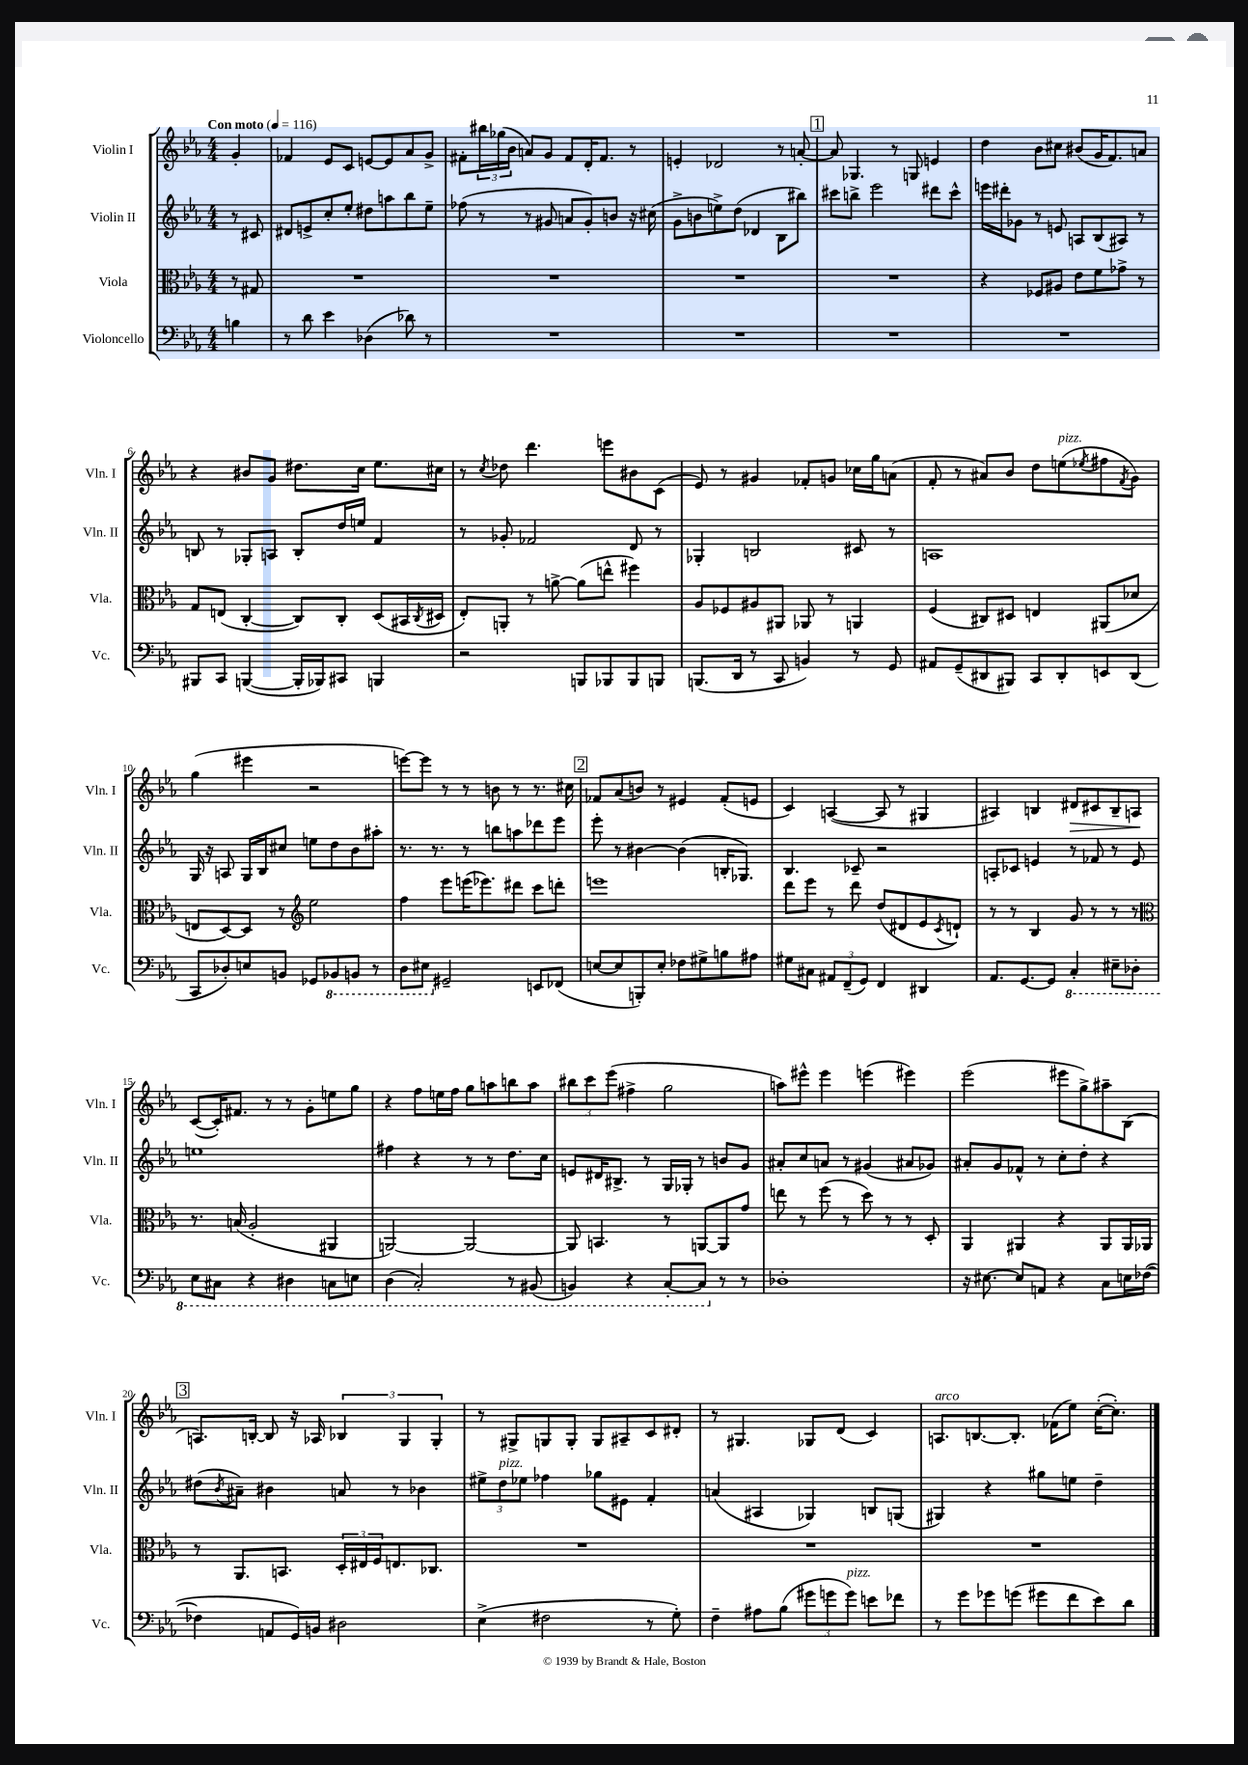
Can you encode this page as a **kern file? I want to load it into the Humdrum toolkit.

**kern	**kern	**kern	**kern
*staff4	*staff3	*staff2	*staff1
*clefF4	*clefC3	*clefG2	*clefG2
*k[b-e-a-]	*k[b-e-a-]	*k[b-e-a-]	*k[b-e-a-]
*M4/4	*M4/4	*M4/4	*M4/4
*MM116	*MM116	*MM116	*MM116
4B	8r	8r	4g'
.	8G#	8c#	.
=	=	=	=
8r	1r	8d#	4f-
8d	.	8e^	.
4e-	.	8cc'	8e-
.	.	8ee-'	8c
(4D-	.	8dd#	[8e
.	.	8aa	8e]
8d-)	.	8bb-	8a-
8r	.	8ee-~	8g^
=	=	=	=
1r	1r	(8ff-	8f#'
.	.	8r	24bb#
.	.	.	(24gg-
.	.	.	24b-
.	.	8r	8a)
.	.	8g#	8g
.	.	8a	8f#
.	.	8g#')	16d'
.	.	.	8.f#
.	.	8b	.
.	.	16r	8r
.	.	(16cc#	.
=	=	=	=
1r	1r	8g^	4e'
.	.	8b	.
.	.	8ee^)	2d-
.	.	(8dd	.
.	.	4d-	.
.	.	8B-	8r
.	.	8bb#)	[8a'
=	=	=	=
1r	1r	8ccc#	8a]
.	.	8bb^	4.G-
.	.	2eee-	.
.	.	.	8r
.	.	.	8G
.	.	8ddd#	4e
.	.	8ccc#^^	.
=	=	=	=
1r	4r	16eee	4dd
.	.	16ddd#'	.
.	.	8g-	.
.	8F-	8r	8b-
.	8A#	8e	8cc#
.	8e-	8A	(8b#
.	8f	(8B-	16g
.	.	.	8.f)
.	8g-^	8A#)	.
.	8r	8r	8a
=	=	=	=
8BBB#	8G	8B	4r
8CC	(8E	8r	.
([4BBB	[4C'	8G-'	8b#
.	.	8A	8g
16BBB']	8C])	8B'	8.dd#
16BBB-)	.	.	.
8CC#	8C'	16dd	.
.	.	16ee	16cc
4BBB	(8D	4f	8.ee-
.	16BB#	.	.
.	8qC	.	.
.	16D#	.	16cc#
=	=	=	=
2r	8E-')	8r	8r
.	.	.	8qcc
.	8AA'	8g-'	8dd-
.	8r	2f-	4.ddd
.	[8a^	.	.
8BBB	(8a]	.	.
8BBB-	8ee^^	.	8eee
8BBB-	4ff#)	8d	8b#
8BBB	.	8r	(8c
=	=	=	=
(8.BBB	8A-	4G-'	8e-)
.	8F-	.	8r
16DD	.	.	.
8r	8A#	2B	4g#
8CC	8AA#	.	.
4BB)	8AA-	.	8f-'
.	8r	.	8g
8r	4AA	8c#	16cc-
.	.	.	16gg
8GG	.	8r	(8a
=	=	=	=
8AA#	(4F	1A	8f'
(8GG~	.	.	8r
8DD#	8C#)	.	8a#)
8BBB#)	8D#	.	8b-
8CC	4E	.	8dd
8DD#'	.	.	(8ee
.	.	.	8qee-
8EE	(8AA#	.	8ff#
.	.	.	8qf
(8DD#	8d-	.	8g)
=	=	=	=
8CC	8E	16G	(4gg
.	.	16r	.
8D-')	[8D)	8A	.
8E	8D]	16G	4eee#
.	.	16B-	.
8BB	8r	8cc#	.
*	*clefG2	*	*
8GG-	2ee-	8ee	2r
8BBB-	.	8dd	.
8BBB	.	8b-	.
8r	.	8aa#'	.
=	=	=	=
8DD	4ff	8.r	[8eee)
8EE#	.	.	8eee]
.	.	8.r	.
2GG#~	8eee-	.	8r
.	(16eee	8r	8r
.	8.eee-)	.	.
.	.	8bb	8b
.	8ddd#	8aa	8r
8EE	8ccc	8ddd-	8.r
(8FF-	8ddd'	8eee-	.
.	.	.	16cc#
=	=	=	=
[8E	1eee	8eee-'	8f-
8E]	.	8r	(8a-
8BBB')	.	[4b#	8b)
8E'	.	.	8r
8F-	.	(4b#]	4e#
8G#^	.	.	.
8B	.	16B'	(8f-'
.	.	8.G-)	.
8A#	.	.	8e
=	=	=	=
8G#	8ddd	4.B-	4c)
8C#	8eee-	.	.
12AA#	8r	.	([4A
(12FF~	.	.	.
.	8ddd	8c-~	.
12GG)	.	.	.
4FF	(8dd	2r	8A]
.	8d#	.	8r
4DD#	8e-	.	4G#
.	8qc	.	.
.	8d`)	.	.
=	=	=	=
8.AA-	8r	8A'	4A#)
.	8r	8c-	.
[8.GG	.	.	.
.	4B-	4e	4B
8GG]	.	.	.
4CC'	8g	8r	8d#
.	8r	8f-	8c#
8EE#~	8r	8r	8B~
8DD-'	8r	8e	8A
=	=	=	=
*	*clefC3	*	*
8EE-	8.r	1ee	([8c
8CC#	.	.	16c'])
.	(16B	.	8.f#
4r	2A-'	.	.
.	.	.	8r
4DD#	.	.	8r
.	.	.	8g'
8CC	4AA#	.	8ee
8EE	.	.	8gg
=	=	=	=
(4DD	[2AA)	4ff#	4r
2CC')	.	4r	8ff
.	.	.	16ee
.	.	.	16ff
.	2AA_	8r	8gg
.	.	8r	8aa
8r	.	8.dd	8bb
(8BBB#	.	.	8aa
.	.	16cc	.
=	=	=	=
4BBB)	8AA]	8e	12bb#
.	.	.	12ccc
.	4.BB	16d#	.
.	.	.	(12eee-
.	.	8.B#^	.
4r	.	.	4ff#^
.	.	8r	.
[8CC'	8r	16G	2gg
.	.	16G-'	.
8CC]	[8AA	8r	.
8r	8AA]	8b	.
8r	8g	8g	.
=	=	=	=
1D-'	8ee	8a#'	8aa)
.	8r	8cc	8eee#^^
.	(8ff	8a	4eee#
.	8r	8r	.
.	8dd)	(4g#	(4eee
.	8r	.	.
.	8r	8a#	4eee#)
.	8D'	8g-)	.
=	=	=	=
16r	4AA-	8a#'	(2eee-
[8.E#	.	.	.
.	.	8g	.
8E#]	4AA#	8f-^^	.
8AA	.	8r	.
4r	4r	8cc'	8eee#
.	.	8dd'	8gg^)
8C	8AA#	4r	8aa#~
16E	16AA#	.	(8B-
([16F-	16AA-	.	.
=	=	=	=
4F-]	8r	(8dd#	8.A)
.	.	8qb-	.
.	8.AA-	8a#~)	.
.	.	.	[16B'
8AA	.	4b#	8B]
.	8.BB	.	.
16GG)	.	.	16r
16BB	.	.	16A-
2D#	24D'	8a	6B-
.	24E#	.	.
.	24F	.	.
.	8.E	8r	.
.	.	.	6G
.	.	4b-	.
.	8.C-	.	.
.	.	.	6G'
=	=	=	=
(4E-^	1r	12ee#^	8r
.	.	12dd	.
.	.	.	8G#^
.	.	12ee-	.
2F#	.	4ff-	8G
.	.	.	8G'
.	.	8gg-	8G
.	.	8e#	8A#~
8r	.	4f'	8c
8G')	.	.	8d#'
=	=	=	=
4F~	1r	(4a	8r
.	.	.	4.G#
8A#	.	4A#	.
(8B-	.	.	.
12g#	.	4G-)	8G-
12g	.	.	.
.	.	.	(8d
12g)	.	.	.
8e	.	8B	4c)
8f-	.	(8G	.
=	=	=	=
8r	1r	4G#)	8.A
8g	.	.	.
.	.	.	[8.B
8g-	.	4r	.
(8g	.	.	8.B']
8g#	.	8gg#	.
.	.	.	(16f-
8f	.	8ee	8ee-)
8e-)	.	4dd~	([16cc'
.	.	.	8.cc'])
8d	.	.	.
==	==	==	==
*-	*-	*-	*-
